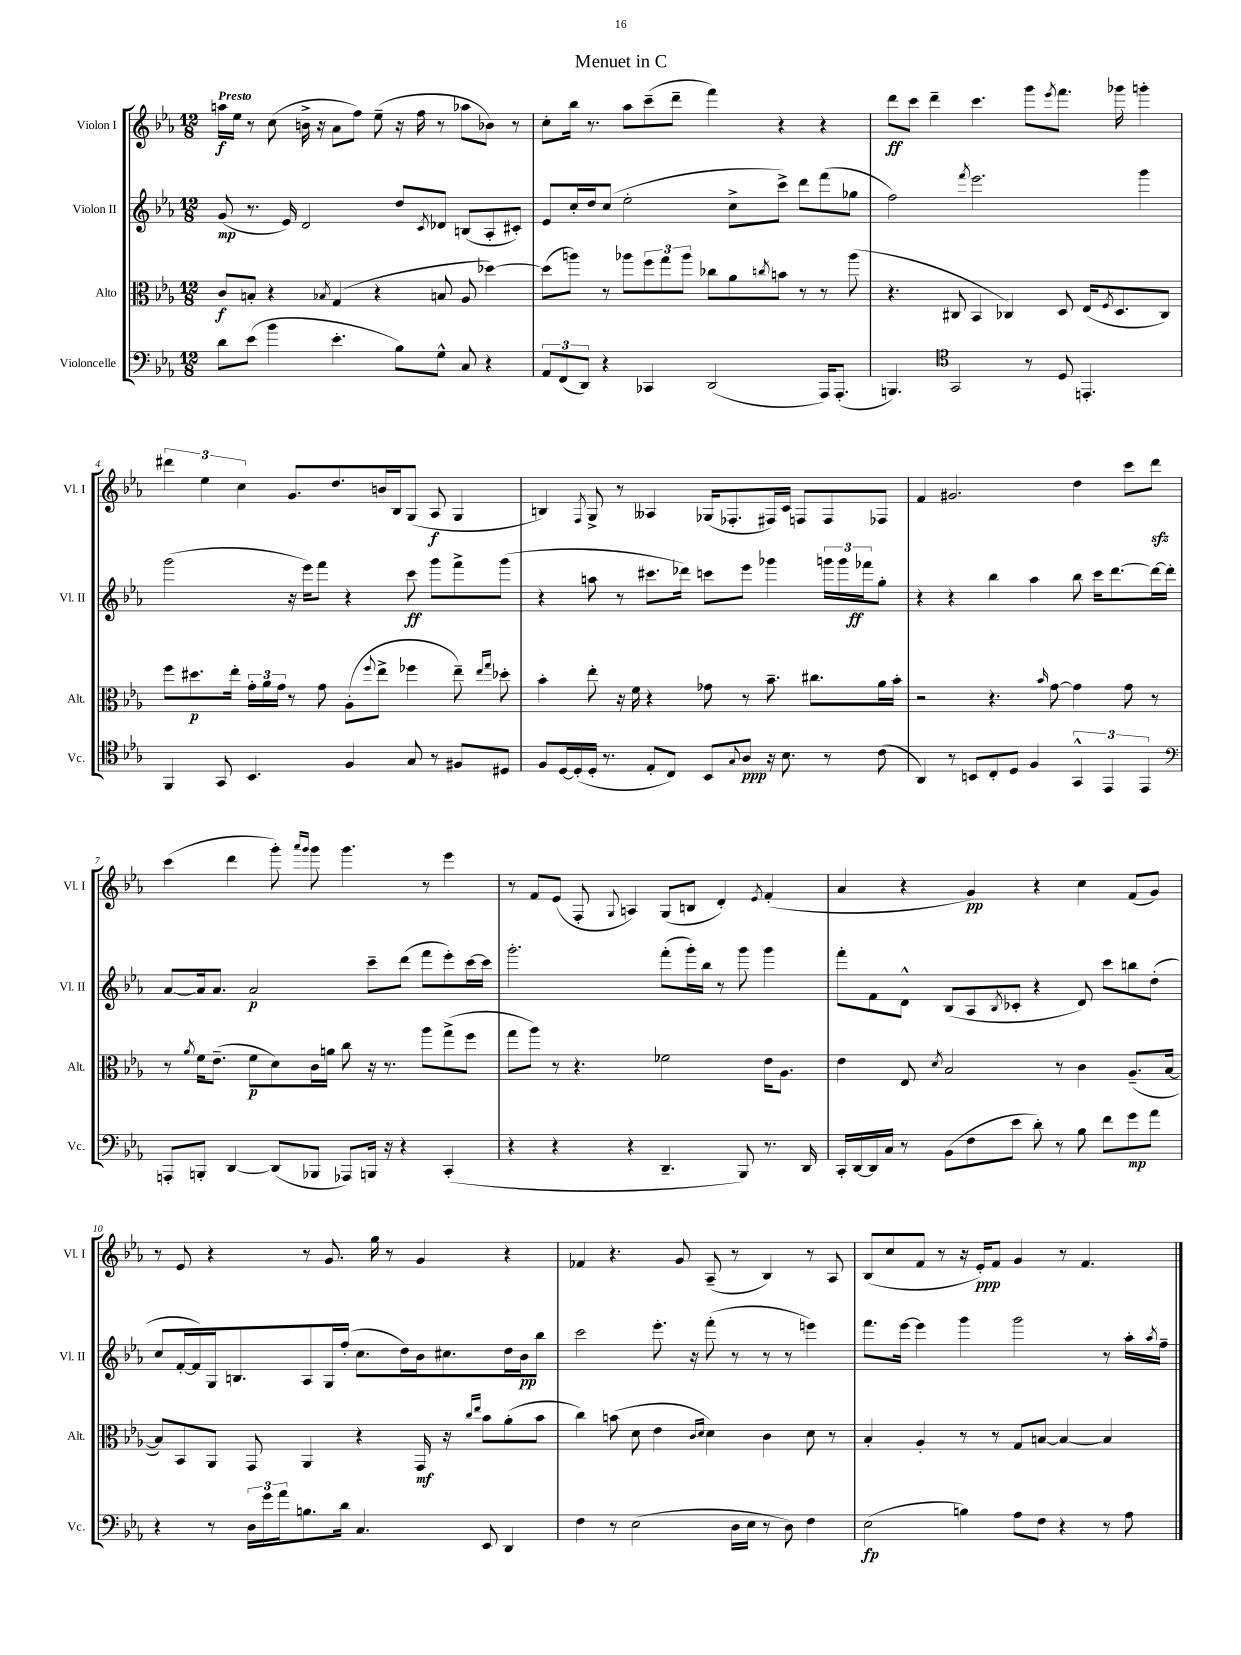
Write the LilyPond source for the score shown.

\header { title = "Menuet in C" }
<<
\new StaffGroup <<
\new Staff = "s0" \with { instrumentName = "Violon I" shortInstrumentName = "Vl. I" } {
    \clef treble \key ees \major \numericTimeSignature \time 12/8 \tempo "Presto"
    a''16\f ees''16 r8 c''8( b'16-> r16 aes'8 f''8) ees''8--( r16 f''16 r8 aes''8 bes'8) r8 |
    c''8-. bes''16 r8. aes''8 c'''8--( d'''8-- f'''4) r4 r4 |
    d'''8\ff c'''8 d'''4-- c'''4. g'''8 \acciaccatura { ees'''8 } f'''8. ges'''16 g'''4-. |
    \tuplet 3/2 { dis'''4 ees''4 c''4 } g'8. d''8. b'16 bes16 g8( aes8\f g4 |
    b4) \acciaccatura { f8 } g8-> r8 aeses4 ges16( fes8.-. fis16) c'16 f8 f8 fes8 |
    f'4 gis'2. d''4 c'''8 d'''8\sfz |
    c'''4( d'''4 g'''8-.) \grace { aes'''16 g'''16 } g'''8 g'''4. r8 ees'''4 |
    r8 f'8 ees'8( f8-. \appoggiatura { g8 } a4) g8( b8 d'4-.) \acciaccatura { ees'8 } f'4-.( |
    aes'4 r4 g'4\pp) r4 c''4 f'8( g'8) |
    r8 ees'8 r4 r8 g'8. g''16 r8 g'4 r4 |
    fes'4 r4. g'8 aes8--( r8 bes4) r8 aes8 |
    bes8( c''8 f'8 r8 r16 ees'16-.\ppp) f'8 g'4 r8 f'4. \bar "|." |
}
\new Staff = "s1" \with { instrumentName = "Violon II" shortInstrumentName = "Vl. II" } {
    \clef treble \key ees \major \numericTimeSignature \time 12/8
    g'8\mp( r8. ees'16) d'2 d''8 \acciaccatura { c'8 } des'8 b8( aes8-. cis'8-.) |
    ees'8 c''16-. d''16 c''8( ees''2-. c''8-> c'''8->) d'''8 f'''8( ges''8 |
    f''2) \acciaccatura { f'''8 } ees'''2. g'''4 |
    g'''2( r16 ees'''16) f'''8 r4 c'''8\ff g'''8 f'''8-> g'''8( |
    r4 a''8 r8 cis'''8. des'''16) c'''8 ees'''8 ges'''4 \tuplet 3/2 { g'''16 g'''16 fes'''16\ff } g''8-. |
    r4 r4 bes''4 aes''4 bes''8 c'''16 d'''8.~ d'''16~ d'''16-. |
    aes'8~ aes'16 aes'8. aes'2\p c'''8-- d'''8( f'''8 ees'''8-.) c'''16~ c'''16 |
    g'''2.-. f'''8-.( g'''16-.) bes''16 r8 g'''8 g'''4 |
    f'''8-. f'8 d'8-^ bes8( aes8 \acciaccatura { bes8 } ces'8-. r4 d'8) c'''8 b''8 d''8-.( |
    c''8 f'16~-. f'16) g16 b8. aes8 g16 f''16-.( c''8. d''16) bes'16 cis''8. d''16 bes'16\pp bes''8 |
    c'''2 ees'''8.-. r16 f'''8-.( r8 r8 r8 e'''4) |
    f'''8. ees'''16~ ees'''4 g'''4 g'''2 r8 aes''16-. \acciaccatura { aes''8 } f''16-- \bar "|." |
}
\new Staff = "s2" \with { instrumentName = "Alto" shortInstrumentName = "Alt." } {
    \clef alto \key ees \major \numericTimeSignature \time 12/8
    c'8\f b8-. r4 \acciaccatura { bes8 } g4( r4 b8 aes8 des''4~) |
    des''8( a''8) r8 aes''8 \tuplet 3/2 { f''8 g''8 aes''8 } ces''8 aes'8 \acciaccatura { c''8 } b'8 r8 r8 aes''8( |
    r4. cis8 bes,4 ces4) d8 ees16( \acciaccatura { f8 } d8. ces8) |
    f''8 dis''8.\p ees''16-. \tuplet 3/2 { g'16-. aes'16 g'16 } r8 g'8 aes8-.( \appoggiatura { f''8 } ees''8-> fes''4 ees''8--) \grace { ees''16 g''16 } des''8-. |
    bes'4-. ees''8-. r16 f'16 r4 ges'8 r8 bes'8.-- cis''8. aes'16 bes'16-. |
    r2 r4. \grace { bes'16 } g'8~ g'4 g'8 r8 |
    r8 \acciaccatura { aes'8 } f'16 ees'8.--( f'8\p d'8) c'16 a'16 c''8 r16 r8. aes''8 g''8->( f''8 |
    g''8 aes''8) r8 r4. fes'2 ees'16 aes8. |
    ees'4 ees8 \acciaccatura { d'8 } bes2 r8 c'4 aes8.--( bes16~ |
    bes8) bes,8 aes,8 g,8 aes,4 r4 g,16\mf r16 \grace { c''16 ees''16 } bes'8 aes'8-.( bes'8 |
    c''4) b'8( d'8 ees'4 \grace { c'16 d'16 } d'4) c'4 d'8 r8 |
    bes4-. aes4-. r8 r8 g8 b8~ b4~ b4 \bar "|." |
}
\new Staff = "s3" \with { instrumentName = "Violoncelle" shortInstrumentName = "Vc." } {
    \clef bass \key ees \major \numericTimeSignature \time 12/8
    d'8 ees'8( bes'4 ees'4.-. bes8) g8-^ c8 r4 |
    \tuplet 3/2 { aes,8 f,8( d,8) } r4 ces,4 d,2( aes,,16) aes,,8.-.( |
    b,,4.) \clef tenor g,2 r8 d8 e,4.-. |
    f,4 g,8 bes,4. f4 g8 r8 fis8 dis8 |
    f8 d16~ d16-.( d16-. r8. ees8-. c8) bes,8 \appoggiatura { g8 } aes8\ppp r16 bes8. r8 c'8( |
    aes,4) r8 b,8 c8-. d8 f4 \tuplet 3/2 { g,4-^ ees,4 ees,4 } |
    \clef bass a,,8-. b,,8-. d,4~ d,8( bes,,8 aes,,8) b,,16 r16 r4 c,4-.( |
    r4 r4 r4 d,4.-- bes,,8) r8. d,16 |
    c,16-. d,16~ d,16 c16 r8 bes,8( f8 ees'8 d'8-.) r8 bes8 f'8 g'8\mp aes'8 |
    r4 r8 \tuplet 3/2 { d16 g'16 aes'16 } b8. d'16 c4. ees,8 d,4 |
    f4 r8 ees2( d16 ees16 r8 d8) f4 |
    ees2\fp( b4) aes8 f8 r4 r8 aes8 \bar "|." |
}
>>
>>
